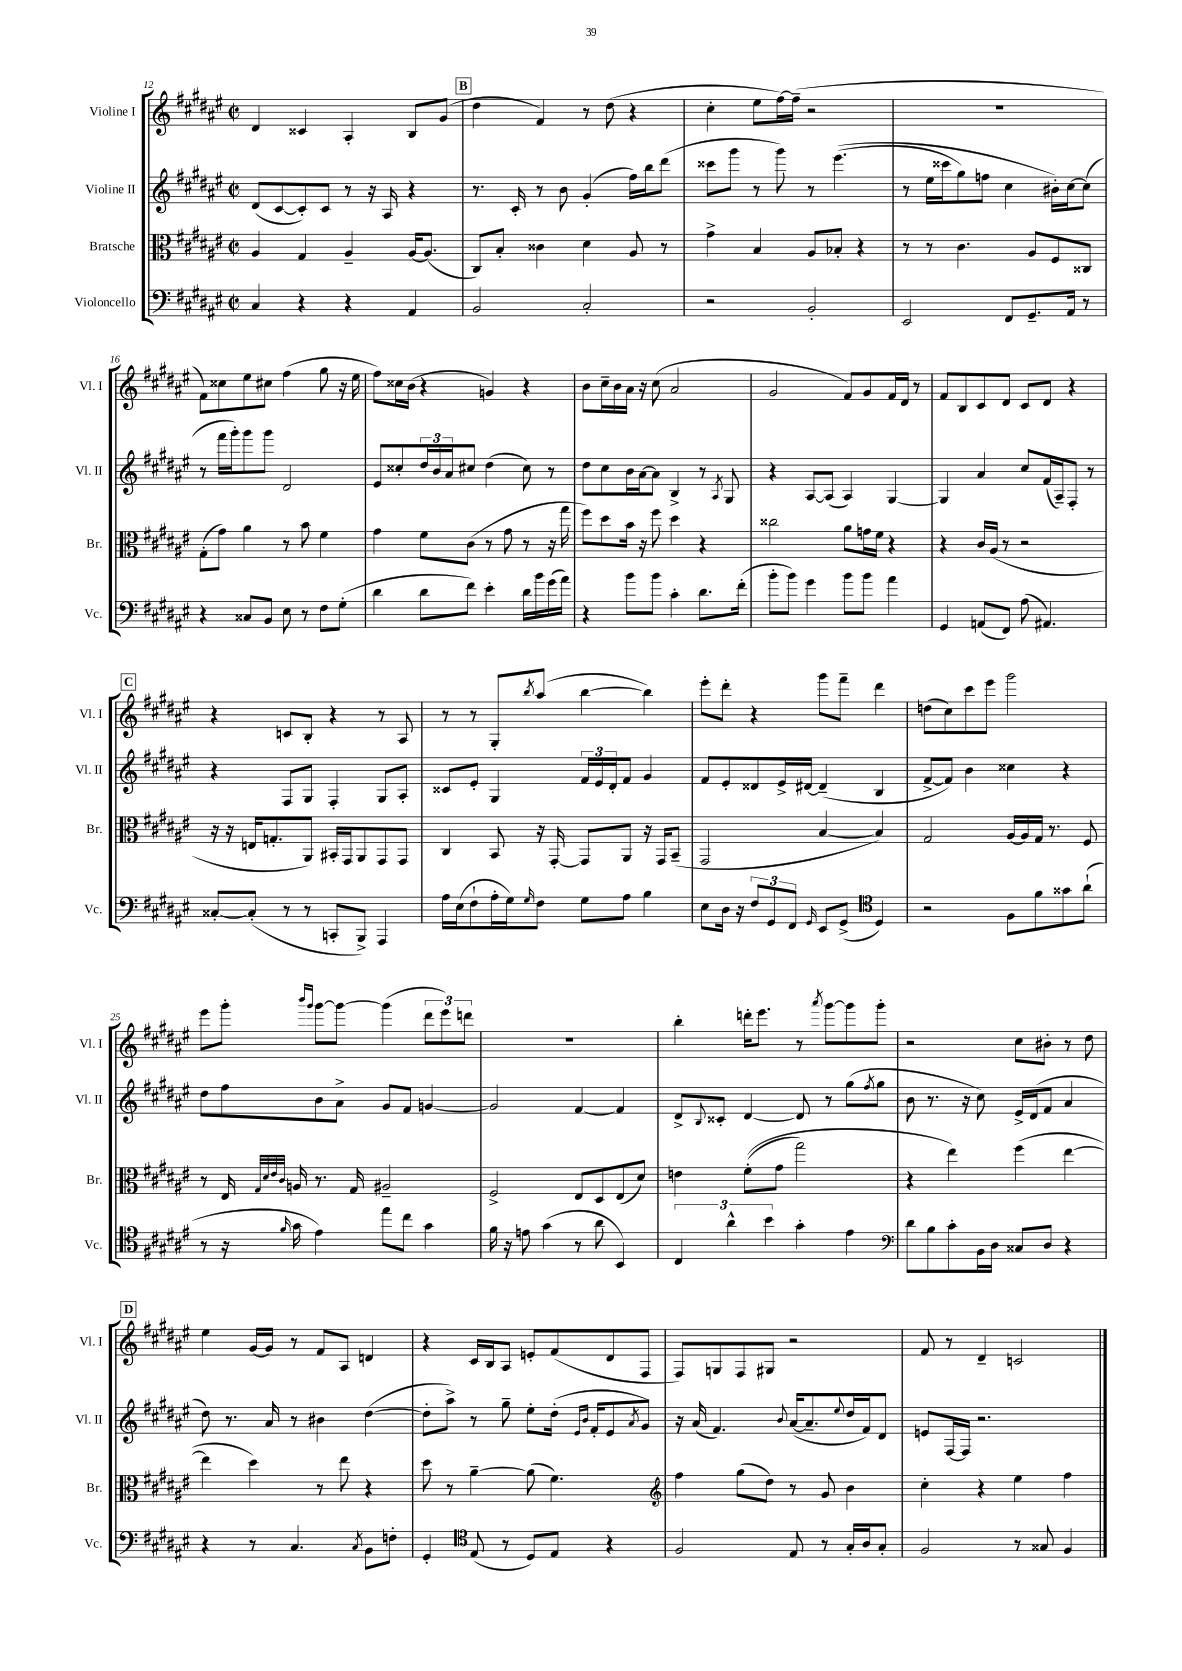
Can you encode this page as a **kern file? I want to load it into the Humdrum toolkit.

**kern	**kern	**kern	**kern
*staff4	*staff3	*staff2	*staff1
*clefF4	*clefC3	*clefG2	*clefG2
*k[f#c#g#d#a#e#]	*k[f#c#g#d#a#e#]	*k[f#c#g#d#a#e#]	*k[f#c#g#d#a#e#]
*M2/2	*M2/2	*M2/2	*M2/2
*met(c|)	*met(c|)	*met(c|)	*met(c|)
4C#	4A#	(8d#	4d#
.	.	[8c#	.
4r	4G#	8c#'])	4c##
.	.	8c#	.
4r	4A#~	8r	4A#'
.	.	16r	.
.	.	16A#	.
4AA#	[16A#	4r	8B
.	(8.A#]	.	.
.	.	.	(8g#
=	=	=	=
2BB	8C#)	8.r	4dd#
.	8B'	.	.
.	.	16c#'	.
.	4c##	8r	4f#)
.	.	8b	.
2C#'	4d#	(4g#'	8r
.	.	.	(8dd#
.	8A#	16ff#)	4r
.	.	16bb	.
.	8r	(8ddd#	.
=	=	=	=
2r	4g#^	8ccc##	4cc#'
.	.	8ggg#	.
.	4B	8r	8ee#
.	.	8ggg#)	[16ff#)
.	.	.	(16ff#~]
2BB'	8A#	8r	2r
.	8B-'	&((4.eee#	.
.	4r	.	.
=	=	=	=
2EE#	8r	8r	1r
.	8r	16ee#	.
.	.	16ccc##	.
.	4.c#	8gg#)	.
.	.	8ff	.
8FF#	.	4cc#	.
8.GG#~	8A#	.	.
.	8F#	16b#'&)	.
16AA#	.	[16cc#	.
8r	8C##	(8cc#]	.
=	=	=	=
4r	(8G#'	8r	8f#)
.	8g#)	16fff#	8cc##
.	.	16ggg#')	.
8C##	4a#	8ggg#	8ee#
8BB	.	8ggg#	8cc#
8E#	8r	2d#	(4ff#
8r	8b	.	.
8F#	4f#	.	8gg#
(8G#'	.	.	16r
.	.	.	16ee#
=	=	=	=
4d#	4g#	8e#	8ff#)
.	.	8cc##'	16cc##
.	.	.	(16b
8d#	8f#	24dd#	4r
.	.	24b	.
.	.	24a#	.
8f#)	(8c#	8cc#	.
4e#'	8r	(4dd#	4g)
.	8g#	.	.
16d#	8r	8cc#)	4r
16b	.	.	.
(16g#	16r	8r	.
16a#)	16gg#	.	.
=	=	=	=
4r	8ff#)	8dd#	8b
.	8dd#	8cc#	16cc#~
.	.	.	16b
8b	16b	16b	16a#
.	16r	[16a#	16r
8b	8ff#	8a#]	(8cc#
4c#'	4dd#	4B^	2a#
8.d#	4r	8r	.
.	.	8qA#	.
.	.	8G#	.
(16f#'	.	.	.
=	=	=	=
8b'	2cc##	4r	2g#
8b)	.	.	.
4g#	.	[8A#	.
.	.	(8A#]	.
8b	8a#	4A#)	8f#)
8b	16g	.	8g#
.	16f#	.	.
4a#	4r	[4G#	16f#
.	.	.	16d#
.	.	.	8r
=	=	=	=
4GG#	4r	4G#]	8f#
.	.	.	8B
(8AA	16c#	4a#	8c#
.	(16A#	.	.
8FF#)	8r	.	8d#
(8A#	2r	8cc#	8c#
4.AA#)	.	(16f#	8d#
.	.	16A#~)	.
.	.	8F#'	4r
.	.	8r	.
=	=	=	=
[8C##'	16r	4r	4r
.	16r	.	.
(8C##']	16E	.	.
.	8.G'	.	.
8r	.	8F#	8c
8r	8AA#)	8G#	8B'
8CC'	16BB#'	4F#'	4r
.	16GG#	.	.
8BBB^)	8AA#	.	.
4AAA#	8GG#	8G#	8r
.	8GG#	8A#'	8A#
=	=	=	=
16A#	4C#	8c##	8r
(16E#	.	.	.
8F#`	.	8e#'	8r
16A#'	8BB	4G#	8G#'
16G#)	.	.	.
16qqG#	.	.	8qbb
8F#	16r	.	(8aa#
.	[16GG#'	.	.
8G#	8GG#]	24f#	[4bb
.	.	24e#	.
.	.	24d#'	.
8A#	8AA#	8f#	.
4B	16r	4g#	4bb])
.	16GG#	.	.
.	(8BB~	.	.
=	=	=	=
8E#	2GG#	8f#	8eee#'
16D#	.	8e#'	8ddd#'
16r	.	.	.
12F#	.	8d##	4r
12GG#	.	.	.
.	.	16e#^	.
12FF#	.	.	.
.	.	[16d#	.
16qqGG#	.	.	.
8EE#	[4B	(4d#~]	8ggg#
(8GG#^	.	.	8fff#~
*clefC4	*	*	*
4D#)	4B])	4B	4ddd#
=	=	=	=
2r	2G#	[8f#^	(8dd
.	.	8f#])	8cc#)
.	.	4b	8ccc#
.	.	.	8eee#
8F#	[16A#	4cc##	2ggg#
.	16A#]	.	.
8f#	16G#	.	.
.	8.r	.	.
8g##	.	4r	.
(8a#`	8F#	.	.
=	=	=	=
8r	8r	8dd#	8eee#
16r	16E#	8ff#	8ggg#'
.	32qqG#	.	.
.	32qqd#	.	.
.	32qqe#	.	.
16qqf#	32qqc#	.	.
16g#	16A	.	.
.	.	.	16qqbbb
.	.	.	16qqggg#
4e#)	8.r	8b	[8ggg#
.	.	8a#^	8ggg#_
.	16G#	.	.
8ee#	2A#~	8g#	(4ggg#]
8cc#	.	8f#	.
4g#	.	[4g	12ddd#
.	.	.	12eee#)
.	.	.	12ddd
=	=	=	=
16f#	2F#^	2g]	1r
16r	.	.	.
8e	.	.	.
(4g#	.	.	.
8r	8E#	[4f#	.
8a#	8D#	.	.
4BB)	(8E#	4f#]	.
.	8d#)	.	.
=	=	=	=
6C#	4e	8d#^	4bb'
.	.	8qqB	.
.	.	8c##'	.
6a#^^	.	.	.
.	&((8f#'	[4d#	16ddd'
.	.	.	8.eee#
6b	.	.	.
.	8g#	.	.
4g#'	2gg#)	8d#]	8r
.	.	.	8qaaa#
.	.	8r	[8ggg#
4e#	.	(8gg#	8ggg#]
.	.	8qff#	.
.	.	8gg#	8ggg#'
=	=	=	=
*clefF4	*	*	*
8d#	4r	8b	2r
8B	.	8.r	.
8c#'	4ee#&)	.	.
.	.	16r	.
16BB	.	8cc#)	.
16D#	.	.	.
8C##	(4ff#	16e#^	8cc#
.	.	(16d#	.
8D#	.	8f#	8b#'
4r	[4ee#	4a#	8r
.	.	.	8dd#
=	=	=	=
4r	4ee#]	8dd#)	4ee#
.	.	8.r	.
8r	4dd#)	.	[16g#
.	.	16a#	16g#]
4.C#	.	8r	8r
.	8r	4b#	8f#
.	8ee#	.	8A#
8qC#	.	.	.
8BB	4r	([4dd#	4d
8F'	.	.	.
=	=	=	=
4GG#'	8dd#	8dd#']	4r
.	8r	8aa#^)	.
*clefC4	*	*	*
(8E#	[4a#~	8r	16c#
.	.	.	16B
8r	.	8gg#~	8A#
8D#)	(8a#]	8ee#'	8e'
8E#	4.f#)	(16dd#'	(8f#
.	.	16qqe#	.
.	.	16qqb	.
.	.	16f#'	.
4r	.	8e#	8d#
.	.	8qa#	.
.	.	8g#)	8F#
=	=	=	=
*	*clefG2	*	*
2F#	4ff#	16r	8F#)
.	.	(16a#	.
.	.	4.f#)	8G
.	(8gg#	.	8F#
.	8dd#)	.	8G#
.	.	8qqb	.
8E#	8r	([16a#	2r
.	.	8.a#~]	.
8r	8g#	.	.
.	.	8qqee#	.
16G#'	4b	16dd#	.
16A#	.	16f#)	.
8G#'	.	8d#	.
=	=	=	=
2F#	4cc#'	8e	8f#
.	.	[16F#	8r
.	.	16F#]	.
.	4r	2.r	4d#~
8r	4ee#	.	2c
8G##	.	.	.
4F#	4ff#	.	.
==	==	==	==
*-	*-	*-	*-
